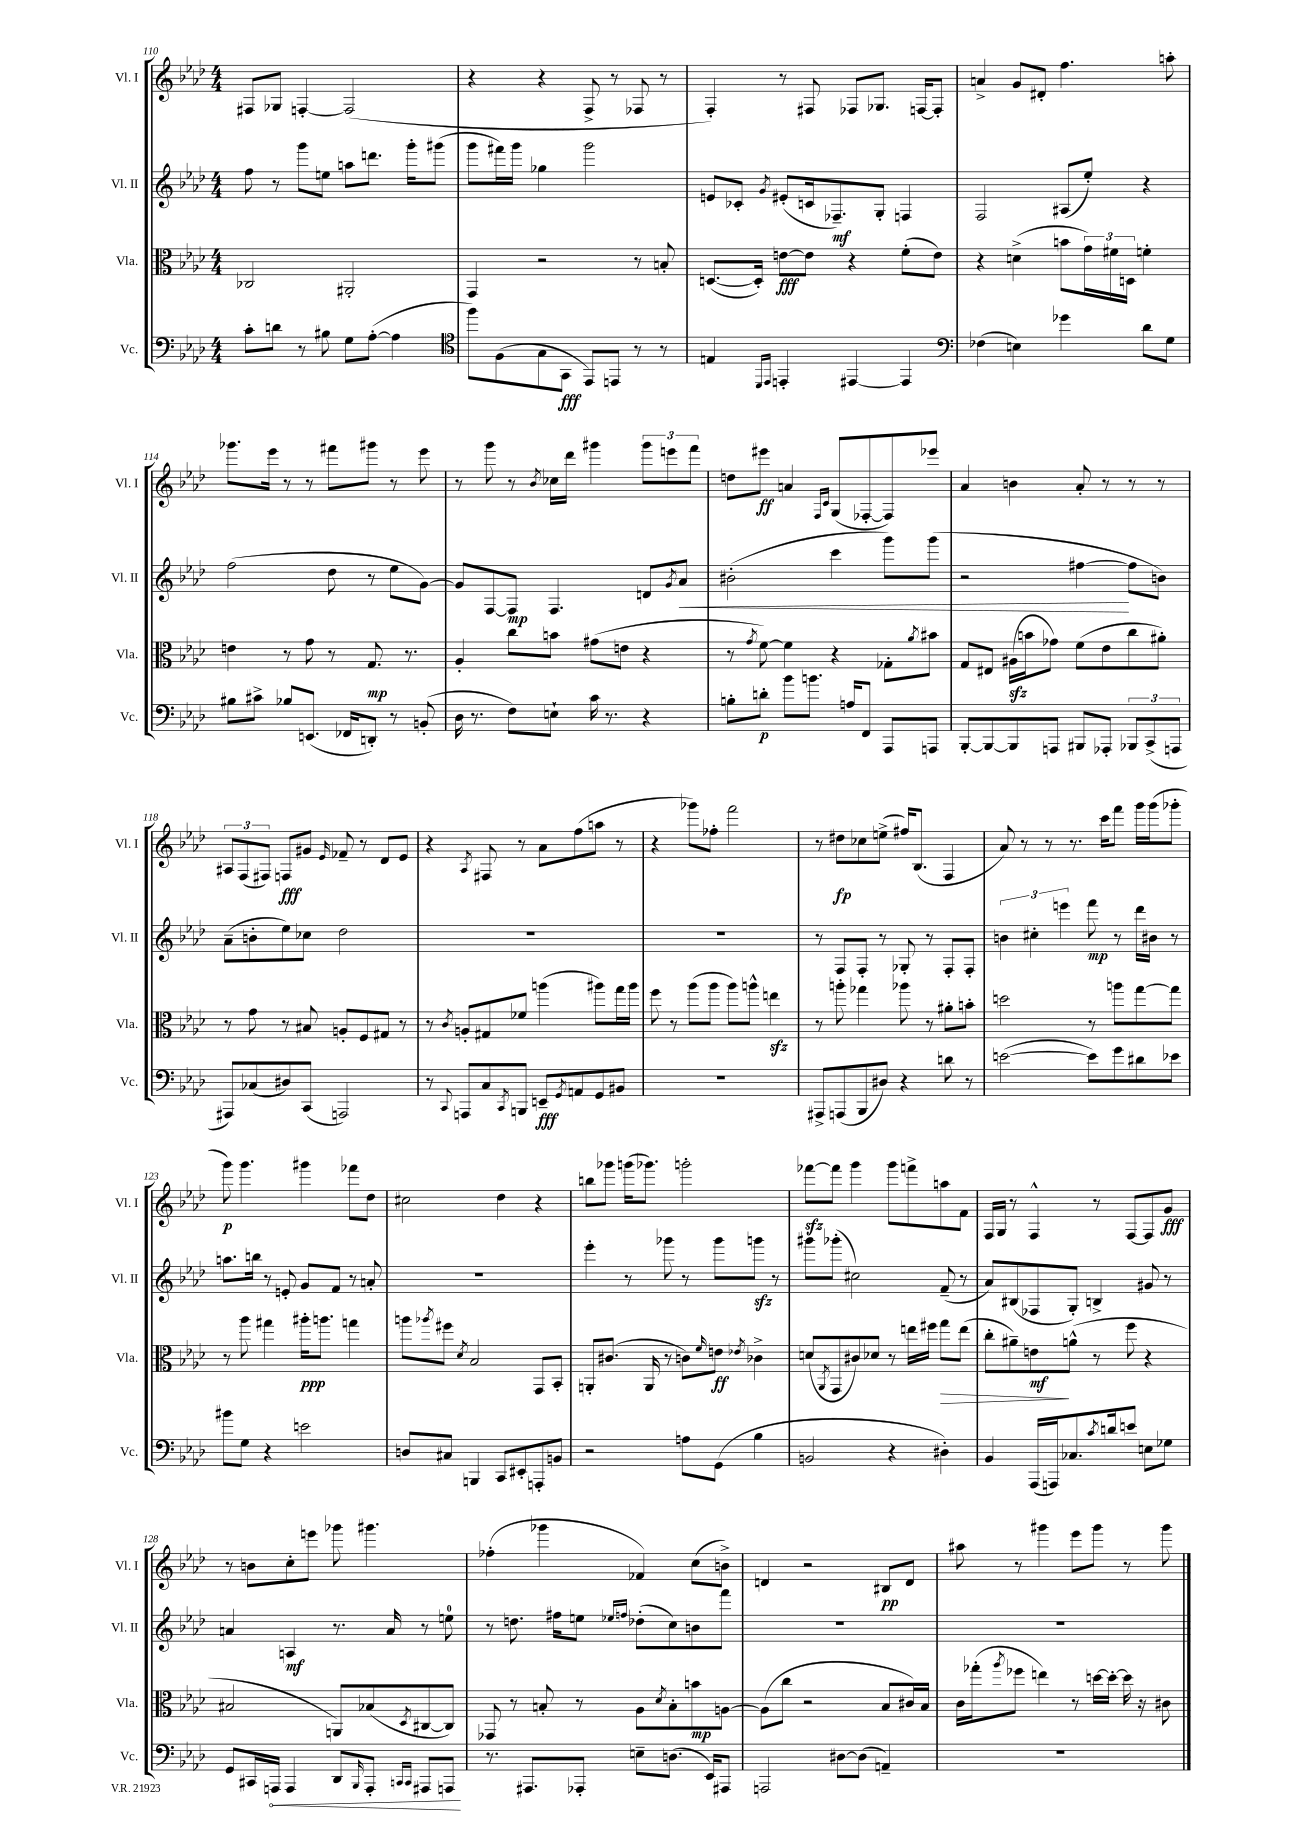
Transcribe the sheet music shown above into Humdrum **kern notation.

**kern	**kern	**kern	**kern
*staff4	*staff3	*staff2	*staff1
*clefF4	*clefC3	*clefG2	*clefG2
*k[b-e-a-d-]	*k[b-e-a-d-]	*k[b-e-a-d-]	*k[b-e-a-d-]
*M4/4	*M4/4	*M4/4	*M4/4
8c'\L	2C-/	8ff\	8F#/L
8d\J	.	8r	8G-/J
8r	.	8ggg\L	[4F'/
8B#\	.	8ee\J	.
8G\L	2AA#'/	8aa\L	(2F/]
([8A-'\J	.	8.ddd\J	.
4A-\]	.	.	.
.	.	16ggg'\LK	.
.	.	(8ggg#\J	.
=	=	=	=
*clefC4	*	*	*
8ff\L)	4GG/	8ggg\L	4r
(8F\	.	16fff#\L)	.
.	.	16ggg\JJ	.
8G\	2r	4gg-\	4r
8GG\J	.	.	.
8EE-/L)	.	2ggg\	8F^/
8EE/J	.	.	8r
8r	8r	.	8F-/
8r	8B'/	.	8r
=	=	=	=
4E/	([8.D/L	8e/L	4F'/)
.	.	8c-'/J	.
.	16D'/]Jk)	.	.
16qqDD-/LL	.	.	.
16qqEE-/JJ	.	8qg/	.
4EE'/	[8e\L	(8e#'/L	8r
.	8e\]J	16c/k	8F#/
.	.	8.F-~/)	.
[4EE#/	4r	.	8F-/L
.	.	8G'/J	8.G-/J
4EE#/]	(8f'\L	4F/	.
.	.	.	[16F/LK
.	8e\J)	.	8F'/]J
=	=	=	=
*clefF4	*	*	*
(4F-\	4r	2F/	4a^/
4E\)	(4d^\	.	8g/L
.	.	.	8d#'/J
4g-\	8b\L	(8A#/L	4.ff\
.	24g\L)	8ee-'/J)	.
.	24f#\	.	.
.	24D\JJ	.	.
8d-\L	4f'\	4r	.
8G\J	.	.	8aa'\
=	=	=	=
8B#\L	4e\	(2ff\	8.ggg-\L
8c#^\J	.	.	.
.	.	.	16eee-\Jk
8B-/L	8r	.	8r
(8.EE/J	8g\	.	8r
.	8r	8dd-\	8fff#\L
16FF-/LK	.	.	.
8DD'/J)	8.G/	8r	8ggg#\J
8r	.	8ee-\L	8r
.	8.r	.	.
(8BB'/	.	[8g\J)	8eee-\
=	=	=	=
16D-\	4A-'/	8g/]L	8r
8.r	.	.	.
.	.	[8F/	8ggg\
8F\L)	8cc\L	8F/]J	8r
.	.	.	8qb-/
8E`\J	8b\J	4.F/	16cc-\LL
.	.	.	16ddd-\JJ
16c\	(8g#\L	.	4ggg#\
8.r	.	.	.
.	8e\J	.	.
4r	4r	8d/L	12ggg#\L
.	.	.	12eee\
.	.	8qg/	.
.	.	8a-/J	.
.	.	.	12fff\J
=	=	=	=
8B'\L	8r	(2b#'\	8dd\L
.	8qg/	.	.
8d'\J	[8f\)	.	8eee#\J
8b-\L	4f\]	.	4a/
8.b\J	.	.	.
.	.	.	16qqF/LL
.	.	.	16qqc/JJ
.	4r	4ccc\	(8G/L
16A/LK	.	.	.
8FF/J	.	.	[8F-'/
8AAA-/L	8G-'\L	8ggg\L)	8F-/])
.	8qa-/	.	.
8AAA/J	8b#\J	(8ggg\J	8eee-/J
=	=	=	=
[8BBB-'/L	8G/L	2r	4a-/
8BBB-/_	8E#/J	.	.
8BBB-/]	(16A#\LL	.	4b\
.	16b\J	.	.
8AAA/J	8g-\J)	.	.
8BBB#/L	(8f\L	[4ff#\	8a-'/
8AAA-'/J	8e-\	.	8r
12BBB-/L	8cc\	8ff#\]L	8r
(12CC^/	.	.	.
.	8a#'\J)	8b\J)	8r
12AAA/J	.	.	.
=	=	=	=
8AAA#/L)	8r	(8a-~\L	12A#/L
.	.	.	(12F/
(8C-/	8g\	8b'\	.
.	.	.	12F#/J)
8D#/)	8r	8ee-\)	8F/L
(8CC/J	8B#/	8cc-\J	8g#/J
.	.	.	16qqe-/
2AAA/)	8A'/L	2dd-\	8f-~/
.	8F/	.	8r
.	8G#/J	.	8d-/L
.	8r	.	8e-/J
=	=	=	=
8r	8r	1r	4r
8qqCC/	8qc/	.	.
8AAA/L	8A'/L	.	.
.	.	.	8qA-/
8C/	8G#/	.	8F#/
8qCC/	.	.	.
8BBB/J	8f-/J	.	8r
8EE~/L	(4aa\	.	8a-\L
8qGG/	.	.	.
8AA/	.	.	(8ff\
8GG/	8aa#\L)	.	8aa\J
8BB#/J	16gg\L	.	8r
.	16aa#\JJ	.	.
=	=	=	=
1r	8ff\	1r	4r
.	8r	.	.
.	(8aa-\L	.	8ggg-\L)
.	8aa-\J	.	8ff-'\J
.	8aa-\L)	.	2fff\
.	8aa^^\J	.	.
.	4ee\	.	.
=	=	=	=
8AAA#^/L	8r	8r	8r
(8AAA/	8aa'\	8F/L	8dd#\L
8BBB-/	4gg-\	8F'/J	8cc-\
8D#/J)	.	8r	(8ee^\J
4r	8aa-\	8G-'/	16ff#/LK)
.	.	.	(8.B-/J
.	8r	8r	.
8d\	8a#'\L	8F'/L	4F/
8r	8b'\J	8F'/J	.
=	=	=	=
([2e\	2dd\	6b\	8a-/)
.	.	.	8r
.	.	6cc#'\	.
.	.	.	8r
.	.	6eee\	.
.	.	.	8.r
8e\]L)	8r	8fff\	.
.	.	.	16ccc\LK
8g\	8aa\L	8r	8fff\J
8d#\	[8gg\	16ddd-\LL	16ggg\LL
.	.	16b#\JJ	(16ggg\J
8e-\J	8gg\]J	8r	8ggg-'\J
=	=	=	=
8b#\L	8r	8.aa\L	8ggg\)
8G\J	8aa-\	.	4.ggg\
.	.	16bb\Jk	.
4r	4gg#\	8r	.
.	.	8e'/	.
2e\	16aa#'\LK	8g/L	4ggg#\
.	8.aa\J	.	.
.	.	8f/J	.
.	4gg\	8r	8fff-\L
.	.	8a'/	8dd-\J
=	=	=	=
8D/L	8aa\L	1r	2cc#\
.	8qaa-/	.	.
8C#/J	8ff#\J	.	.
.	8qd-/	.	.
4BBB/	2B-/	.	.
8CC/L	.	.	4dd-\
8EE#'/	.	.	.
8AAA'/	8GG/L	.	4r
8BB/J	8BB-'/J	.	.
=	=	=	=
2r	8AA'/L	4eee-'\	8bb\L
.	(8.c#/J	.	8ggg-\J
.	.	8r	(16ggg\LK
.	16AA/	.	8.ggg-\J)
.	8r	8ggg-\	.
8A\L	8c\L)	8r	2ggg'\
.	16qqf/	.	.
(8GG\J	8e\J	8ggg-\L	.
.	8qe-/	.	.
4B-\	4c-^\	8ggg\J	.
.	.	8r	.
=	=	=	=
2BB/	(8d/L	8ggg#\L	[8fff-\L
.	8qAA-/	.	.
.	8GG/	(8ggg-'\J	8fff-\]J
.	8c#/)	2cc#\)	4ggg\
.	8d-/J	.	.
4r	8r	.	8ggg\L
.	16ee\LL	.	8fff^\
.	16ff#\JJ	.	.
4D#'\)	8gg\L	(8f~/	8aa\
.	(8ee\J	8r	8f\J
=	=	=	=
4BB-/	8cc'\L	8a-/L)	16F/LL
.	.	.	16G/JJ
.	8a#~\)	(8B#/	8r
(16AAA-/LL	8e\	8F-/	4F^^/
16AAA/J)	.	.	.
8.C-/	(8a^^\J	8G'/J)	.
.	8r	4B^/	8r
8qc/	.	.	.
16d/k	.	.	.
8e/J	8ff\	.	[8F/L
8E\L	4r	8g#/	8F/]
8G-\J	.	8r	8g/J
=	=	=	=
8GG/L	2B#/	4a/	8r
16CC#/L	.	.	8b\L
16AAA/JJ	.	.	.
4AAA/	.	4A/	8cc'\
.	.	.	8eee\J
8DD-/L	8AA/L)	8.r	8ggg-\
16qqBBB-/	.	.	.
8AAA'/J	(8B-/	.	4.ggg#\
.	.	16a/	.
16qqCC/LL	.	.	.
16qqCC/JJ	8qD-/	.	.
8AAA#/L	[8C#/	8r	.
8AAA/J	8C#/]J)	8ee\	.
=	=	=	=
8.r	8GG-/	8r	(4ff-'\
.	8r	8.dd\	.
8.AAA#/L	.	.	.
.	8B'/	.	4ggg-\
.	.	16ff#\LK	.
8AAA-'/J	8r	8ee\J	.
.	.	16qqee-/LL	.
.	.	16qqff/JJ	.
8E~\L	8A-\L	(8dd-'\L	4f-/)
.	8qd-/	.	.
(8.D\J	8B'\	8cc\)	.
.	8b\	8b\	(8cc\L
16EE-/LK)	.	.	.
8AAA#/J	[8A\J	8fff\J	8b^\J)
=	=	=	=
2AAA/	(8A\]L	1r	4d/
.	8cc\J	.	.
.	2r	.	2r
[8D#\L	.	.	.
(8D#\]J	.	.	.
4AA~/)	8B-/L	.	8B#/L
.	16c#/L)	.	8d/J
.	16B-/JJ	.	.
=	=	=	=
1r	16c\LL	1r	8aa#\
.	(16gg-'\J	.	.
.	8qaa-/	.	.
.	8ff-\J	.	8r
.	4ee\)	.	4ggg#\
.	8r	.	8eee-\L
.	[16dd\LL	.	8ggg#\J
.	16dd'\_JJ	.	.
.	16dd\]	.	8r
.	16r	.	.
.	8c#\	.	8ggg#\
==	==	==	==
*-	*-	*-	*-
